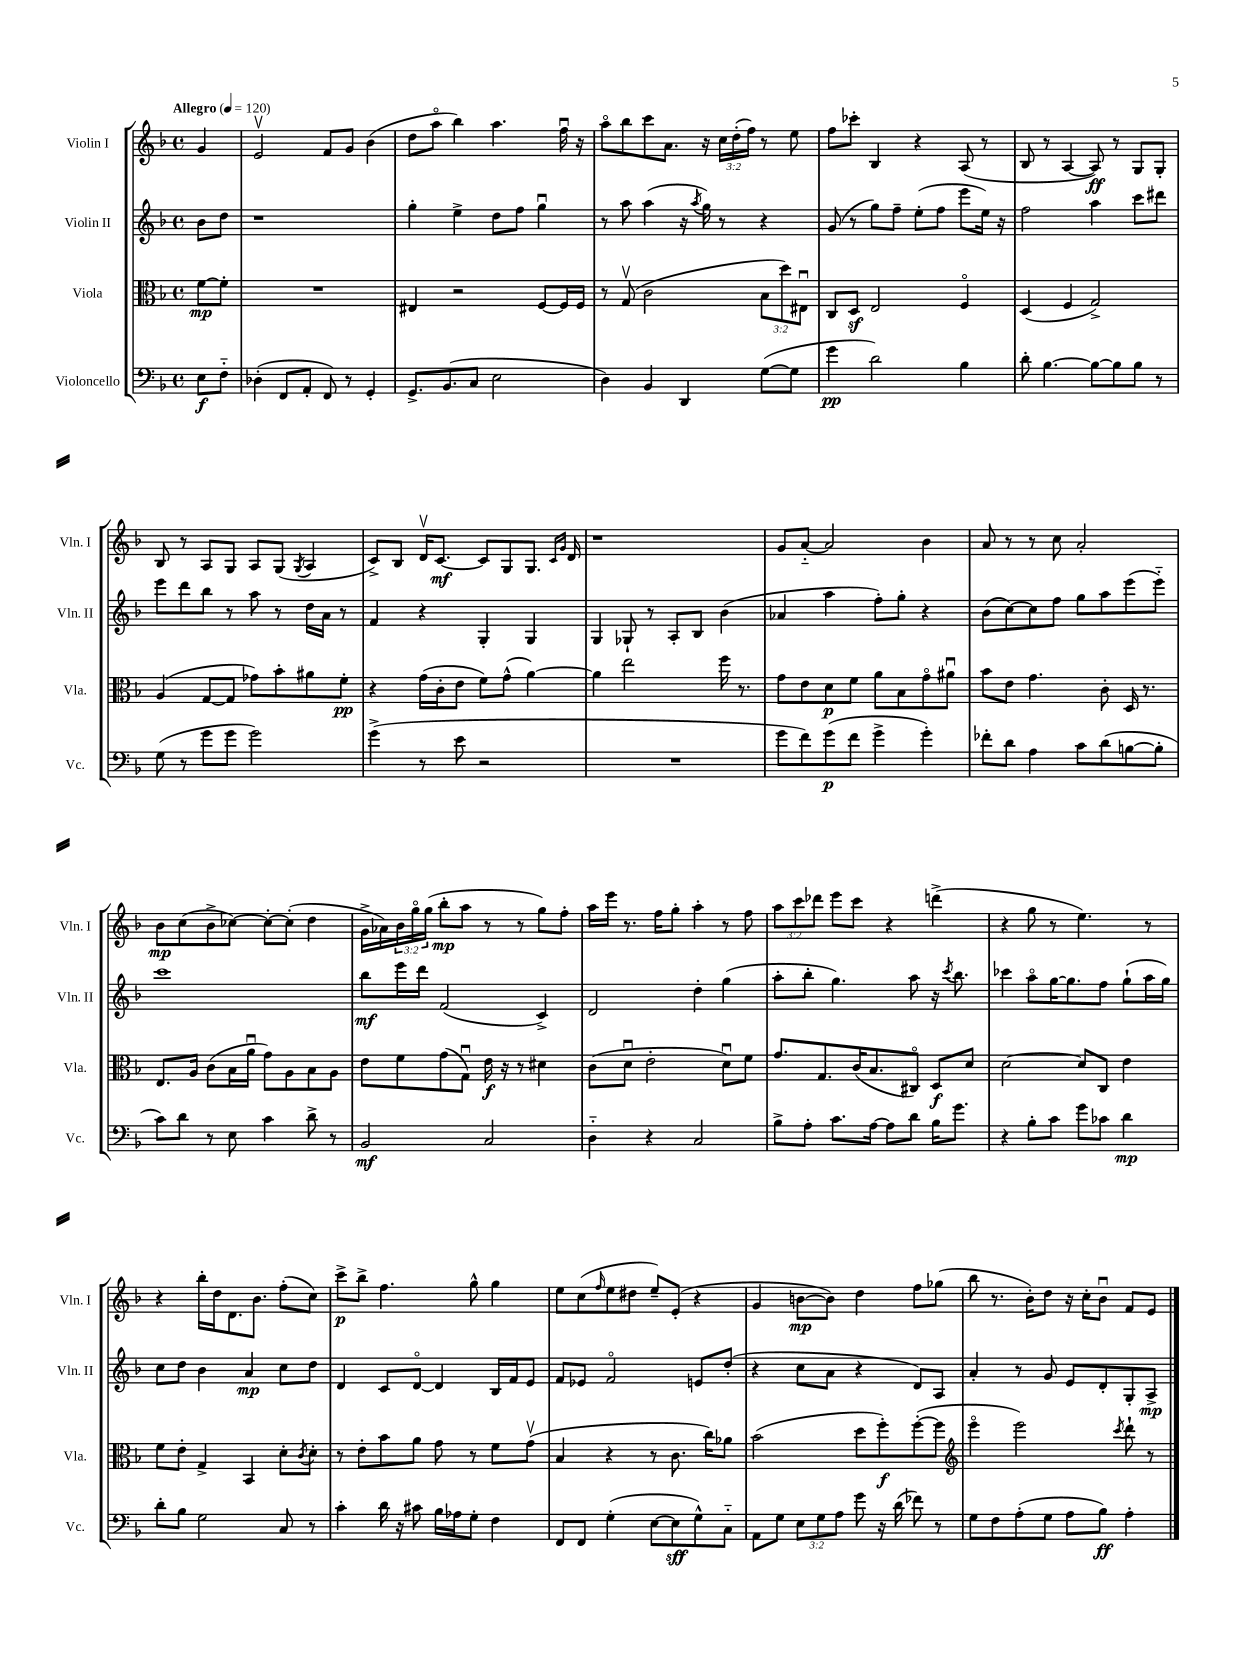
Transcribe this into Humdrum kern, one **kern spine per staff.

**kern	**dynam	**kern	**dynam	**kern	**dynam	**kern	**dynam
*part4	*part4	*part3	*part3	*part2	*part2	*part1	*part1
*staff4	*staff4	*staff3	*staff3	*staff2	*staff2	*staff1	*staff1
*I"Violoncello	*	*I"Viola	*	*I"Violin II	*	*I"Violin I	*
*I'Vc.	*	*I'Vla.	*	*I'Vln. II	*	*I'Vln. I	*
*clefF4	*	*clefC3	*	*clefG2	*	*clefG2	*
*k[b-]	*	*k[b-]	*	*k[b-]	*	*k[b-]	*
*M4/4	*	*M4/4	*	*M4/4	*	*M4/4	*
*met(c)	*	*met(c)	*	*met(c)	*	*met(c)	*
*MM120	*	*MM120	*	*MM120	*	*MM120	*
=	=	=	=	=	=	=	=
!	!	!	!	!	!	!LO:TX:a:B:t=Allegro	!
8E\L	f	[8f\L	mp	8b-\L	.	4g/	.
8F\J	.	8f'\J]	.	8dd\J	.	.	.
=1	=1	=1	=1	=1	=1	=1	=1
(4D-X'\	.	1r	.	1r	.	2ev/	.
8FF/L	.	.	.	.	.	.	.
8AA'/J	.	.	.	.	.	.	.
8FF/)	.	.	.	.	.	8f/L	.
8r	.	.	.	.	.	8g/J	.
4GG'/	.	.	.	.	.	(4b-\	.
=2	=2	=2	=2	=2	=2	=2	=2
8.GG^/L	.	4E#X/	.	4gg'\	.	8dd\L	.
.	.	.	.	.	.	8aa\J	.
(8.BB-/	.	.	.	.	.	.	.
.	.	2r	.	4ee^\	.	4bb-\)	.
8C/J	.	.	.	.	.	.	.
2E\	.	.	.	8dd\L	.	4.aa\	.
.	.	.	.	8ff\J	.	.	.
.	.	[8F/L	.	4ggu\	.	.	.
.	.	16F/L]	.	.	.	16ffu\	.
.	.	16F/JJ	.	.	.	16r	.
=3	=3	=3	=3	=3	=3	=3	=3
4D\)	.	8r	.	8r	.	8aa\L	.
.	.	(8Gv/	.	8aa\	.	8bb-\	.
4BB-/	.	2c\	.	(4aa\	.	8ccc\	.
.	.	.	.	.	.	8.a\J	.
4DD/	.	.	.	16r	.	.	.
.	.	.	.	8qaa/	.	.	.
.	.	.	.	16gg\)	.	16r	.
.	.	.	.	8r	.	24cc\LL	.
.	.	.	.	.	.	(24dd'\	.
.	.	.	.	.	.	24ff\JJ)	.
([8G\L	.	12B-\L	.	4r	.	8r	.
.	.	12dd\)	.	.	.	.	.
8G\J]	.	.	.	.	.	8ee\	.
.	.	12E#Xu\J	.	.	.	.	.
=4	=4	=4	=4	=4	=4	=4	=4
4g\	pp	8C/L	.	(8g/	.	8ff\L	.
.	.	8Dz/J	.	8r	.	8ccc-X'\J	.
2d\)	.	2E/	.	8gg\L)	.	4B-/	.
.	.	.	.	8ff~\J	.	.	.
.	.	.	.	(8ee'\L	.	4r	.
.	.	.	.	8ff\J	.	.	.
4B-\	.	4F/	.	8eee\L	.	(8A/	.
.	.	.	.	16ee\Jk)	.	8r	.
.	.	.	.	16r	.	.	.
=5	=5	=5	=5	=5	=5	=5	=5
8d'\	.	(4D/	.	2ff\	.	8B-/	.
[4.B-\	.	.	.	.	.	8r	.
.	.	4F/	.	.	.	[4A/	.
8B-\L_	.	2G^/)	.	4aa\	.	8A/])	ff
8B-\]	.	.	.	.	.	8r	.
8B-\J	.	.	.	8ccc\L	.	8G/L	.
8r	.	.	.	8ddd#X\J	.	8G'/J	.
!!LO:LB:g=z
=6	=6	=6	=6	=6	=6	=6	=6
(8G\	.	(4A/	.	8eee\L	.	8B-/	.
8r	.	.	.	8ddd\	.	8r	.
8g\L	.	[8G/L	.	8bb-\J	.	8A/L	.
8g\J	.	8G/J]	.	8r	.	8G/J	.
2g\)	.	8g-X\L)	.	8aa\	.	8A/L	.
.	.	8b-'\	.	8r	.	(8G/J	.
.	.	.	.	.	.	8qG/	.
.	.	8a#X\	.	16dd\LL	.	4A/	.
.	.	.	.	16a\JJ	.	.	.
.	.	8f'\J	pp	8r	.	.	.
=7	=7	=7	=7	=7	=7	=7	=7
(4g^\	.	4r	.	4f/	.	8c^/L)	.
.	.	.	.	.	.	8B-/J	.
8r	.	(16g\LL	.	4r	.	16dv/KL	.
.	.	16c'\J	.	.	.	[8.c/J	mf
8e\	.	8e\J	.	.	.	.	.
2r	.	8f\L)	.	4G'/	.	8c/L]	.
.	.	(8g^^\J	.	.	.	8G/	.
.	.	[4a\)	.	4G/	.	8.G/J	.
.	.	.	.	.	.	16qqc/LL	.
.	.	.	.	.	.	16qqg/JJ	.
.	.	.	.	.	.	16d/	.
=8	=8	=8	=8	=8	=8	=8	=8
1r	.	4a\]	.	4G/	.	1r	.
.	.	2ee\	.	8G-X`/	.	.	.
.	.	.	.	8r	.	.	.
.	.	.	.	8A'/L	.	.	.
.	.	.	.	8B-/J	.	.	.
.	.	16ff\	.	(4b-\	.	.	.
.	.	8.r	.	.	.	.	.
=9	=9	=9	=9	=9	=9	=9	=9
8g\L	.	8g\L	.	4a-X/	.	8g/L	.
8f\)	.	8e\	.	.	.	[8a/J	.
(8g\	p	8d\	p	4aa\	.	2a/]	.
8f\J	.	8f\J	.	.	.	.	.
4g^\	.	8a\L	.	8ff'\L)	.	.	.
.	.	8B-\	.	8gg'\J	.	.	.
4g'\)	.	8g\	.	4r	.	4b-\	.
.	.	8a#Xu\J	.	.	.	.	.
=10	=10	=10	=10	=10	=10	=10	=10
8f-X'\L	.	8b-\L	.	(8b-\L	.	8a/	.
8d\J	.	8e\J	.	[8cc\)	.	8r	.
4A\	.	4.g\	.	8cc\]	.	8r	.
.	.	.	.	8ff\J	.	8cc\	.
8c\L	.	.	.	8gg\L	.	2a'/	.
(8d\	.	8c'\	.	8aa\	.	.	.
[8Bn\	.	16D/	.	(8eee\	.	.	.
.	.	8.r	.	.	.	.	.
8B'\J]	.	.	.	8eee\J)	.	.	.
!!LO:LB:g=z
=11	=11	=11	=11	=11	=11	=11	=11
8c\L)	.	8.E/L	.	1ccc	.	8b-\L	mp
8d\J	.	.	.	.	.	(8cc\	.
.	.	16A/Jk	.	.	.	.	.
8r	.	(8c\L	.	.	.	8b-^\	.
8E\	.	16B-\L	.	.	.	[8cc-X\J)	.
.	.	16au\JJ	.	.	.	.	.
4c\	.	8g\L)	.	.	.	8cc-'\L_	.
.	.	8A\	.	.	.	(8cc-'\J]	.
8d^\	.	8B-\	.	.	.	4dd\	.
8r	.	8A\J	.	.	.	.	.
=12	=12	=12	=12	=12	=12	=12	=12
2BB-/	mf	8e\L	.	8bb-\L	mf	16g^\LL	.
.	.	.	.	.	.	16a-X\)	.
.	.	8f\	.	16eee\L	.	24b-\	.
.	.	.	.	.	.	24gg\	.
.	.	.	.	16ddd\JJ	.	.	.
.	.	.	.	.	.	(24gg\JJ	.
.	.	(8g\	.	(2f/	.	8bb-'\L	mp
.	.	8Gu\J)	.	.	.	8aa\J	.
2C/	.	16e\	f	.	.	8r	.
.	.	16r	.	.	.	.	.
.	.	8r	.	.	.	8r	.
.	.	4d#X\	.	4c^/)	.	8gg\L)	.
.	.	.	.	.	.	8ff'\J	.
=13	=13	=13	=13	=13	=13	=13	=13
4D\	.	(8c\L	.	2d/	.	16aa\LL	.
.	.	.	.	.	.	16eee\JJ	.
.	.	8du\J	.	.	.	8.r	.
4r	.	2e'\	.	.	.	.	.
.	.	.	.	.	.	16ff\KL	.
.	.	.	.	.	.	8gg'\J	.
2C/	.	.	.	4dd'\	.	4aa'\	.
.	.	8du\L)	.	(4gg\	.	8r	.
.	.	8f\J	.	.	.	8ff\	.
=14	=14	=14	=14	=14	=14	=14	=14
8B-^\L	.	8.g/L	.	8aa'\L	.	12aa\L	.
.	.	.	.	.	.	12ccc\	.
8A'\J	.	.	.	8bb-'\J	.	.	.
.	.	.	.	.	.	12ddd-X\J	.
.	.	8.G/	.	.	.	.	.
8.c\L	.	.	.	4.gg\)	.	8eee\L	.
.	.	(16c/K	.	.	.	8ccc\J	.
[16A\Jk	.	8.B-/	.	.	.	.	.
8A\L]	.	.	.	.	.	4r	.
8d\J	.	8C#X/J)	.	8aa\	.	.	.
16B-\KL	.	8D/L	f	16r	.	(4dddn^\	.
.	.	.	.	8qccc/	.	.	.
8.g\J	.	.	.	8.bb-\	.	.	.
.	.	8d/J	.	.	.	.	.
=15	=15	=15	=15	=15	=15	=15	=15
4r	.	[2d\	.	4ccc-X\	.	4r	.
8B-'\L	.	.	.	8aa\L	.	8gg\	.
8c\J	.	.	.	[16gg\K	.	8r	.
.	.	.	.	8.gg\]	.	.	.
8g\L	.	8d/L]	.	.	.	4.ee\)	.
8c-X\J	.	8C/J	.	8ff\J	.	.	.
4d\	mp	4e\	.	(8gg`\L	.	.	.
.	.	.	.	16aa\L	.	8r	.
.	.	.	.	16gg\JJ)	.	.	.
!!LO:LB:g=z
=16	=16	=16	=16	=16	=16	=16	=16
8d'\L	.	8f\L	.	8cc\L	.	4r	.
8B-\J	.	8e'\J	.	8dd\J	.	.	.
2G\	.	4G^/	.	4b-\	.	16bb-'\LL	.
.	.	.	.	.	.	16dd\J	.
.	.	.	.	.	.	8.d\	.
.	.	4BB-/	.	4a/	mp	.	.
.	.	.	.	.	.	8.b-\J	.
8C/	.	8d'\L	.	8cc\L	.	(8ff'\L	.
.	.	8qc/	.	.	.	.	.
8r	.	8d'\J	.	8dd\J	.	8cc\J)	.
=17	=17	=17	=17	=17	=17	=17	=17
4c'\	.	8r	.	4d/	.	8ccc^\L	p
.	.	8e'\L	.	.	.	8bb-^\J	.
16d\	.	8b-\	.	8c/L	.	4.ff\	.
16r	.	.	.	.	.	.	.
8c#X\	.	8a\J	.	[8d/J	.	.	.
16B-\LL	.	8g\	.	4d/]	.	.	.
16A-X\J	.	.	.	.	.	.	.
8G'\J	.	8r	.	.	.	8gg^^\	.
4F\	.	8f\L	.	16B-/LL	.	4gg\	.
.	.	.	.	16f/J	.	.	.
.	.	(8gv\J	.	8e/J	.	.	.
=18	=18	=18	=18	=18	=18	=18	=18
8FF/L	.	4B-/	.	8f/L	.	8ee\L	.
8FF/J	.	.	.	8e-X/J	.	(8cc\	.
.	.	.	.	.	.	16qqff/	.
(4G'\	.	4r	.	2f/	.	8ee\	.
.	.	.	.	.	.	8dd#X\J	.
[8E\L	.	8r	.	.	.	8ee~/L)	.
8E\]	sff	8.c\	.	.	.	(8e'/J	.
8G^^\)	.	.	.	8en/L	.	4r	.
.	.	16cc\KL)	.	.	.	.	.
8C\J	.	8a-X\J	.	(8dd'/J	.	.	.
=19	=19	=19	=19	=19	=19	=19	=19
8AA\L	.	(2b-\	.	4r	.	4g/	.
8G\J	.	.	.	.	.	.	.
12E\L	.	.	.	8cc\L	.	[8bn\L	mp
12G\	.	.	.	.	.	.	.
.	.	.	.	8a\J	.	8b\J])	.
12A\J	.	.	.	.	.	.	.
8g\	.	8dd\L	.	4r	.	4dd\	.
16r	.	8ff'\)	f	.	.	.	.
(16d\	.	.	.	.	.	.	.
8f-X\)	.	([8ff'\	.	8d/L)	.	8ff\L	.
8r	.	8ff\J]	.	8A/J	.	(8gg-X\J	.
=20	=20	=20	=20	=20	=20	=20	=20
*	*	*clefG2	*	*	*	*	*
8G\L	.	4eee\	.	4a'/	.	8bb-\	.
8F\	.	.	.	.	.	8.r	.
(8A'\	.	2eee\)	.	8r	.	.	.
.	.	.	.	.	.	16b-'\KL)	.
8G\J	.	.	.	8g/	.	8dd\J	.
8A\L	.	.	.	8e/L	.	16r	.
.	.	.	.	.	.	16cc'\KL	.
8B-\J)	ff	.	.	8d'/	.	8b-u\J	.
.	.	8qccc/	.	.	.	.	.
4A'\	.	8ddd`\	.	8G'/	.	8f/L	.
.	.	8r	.	8A^/J	mp	8e/J	.
==	==	==	==	==	==	==	==
*-	*-	*-	*-	*-	*-	*-	*-
